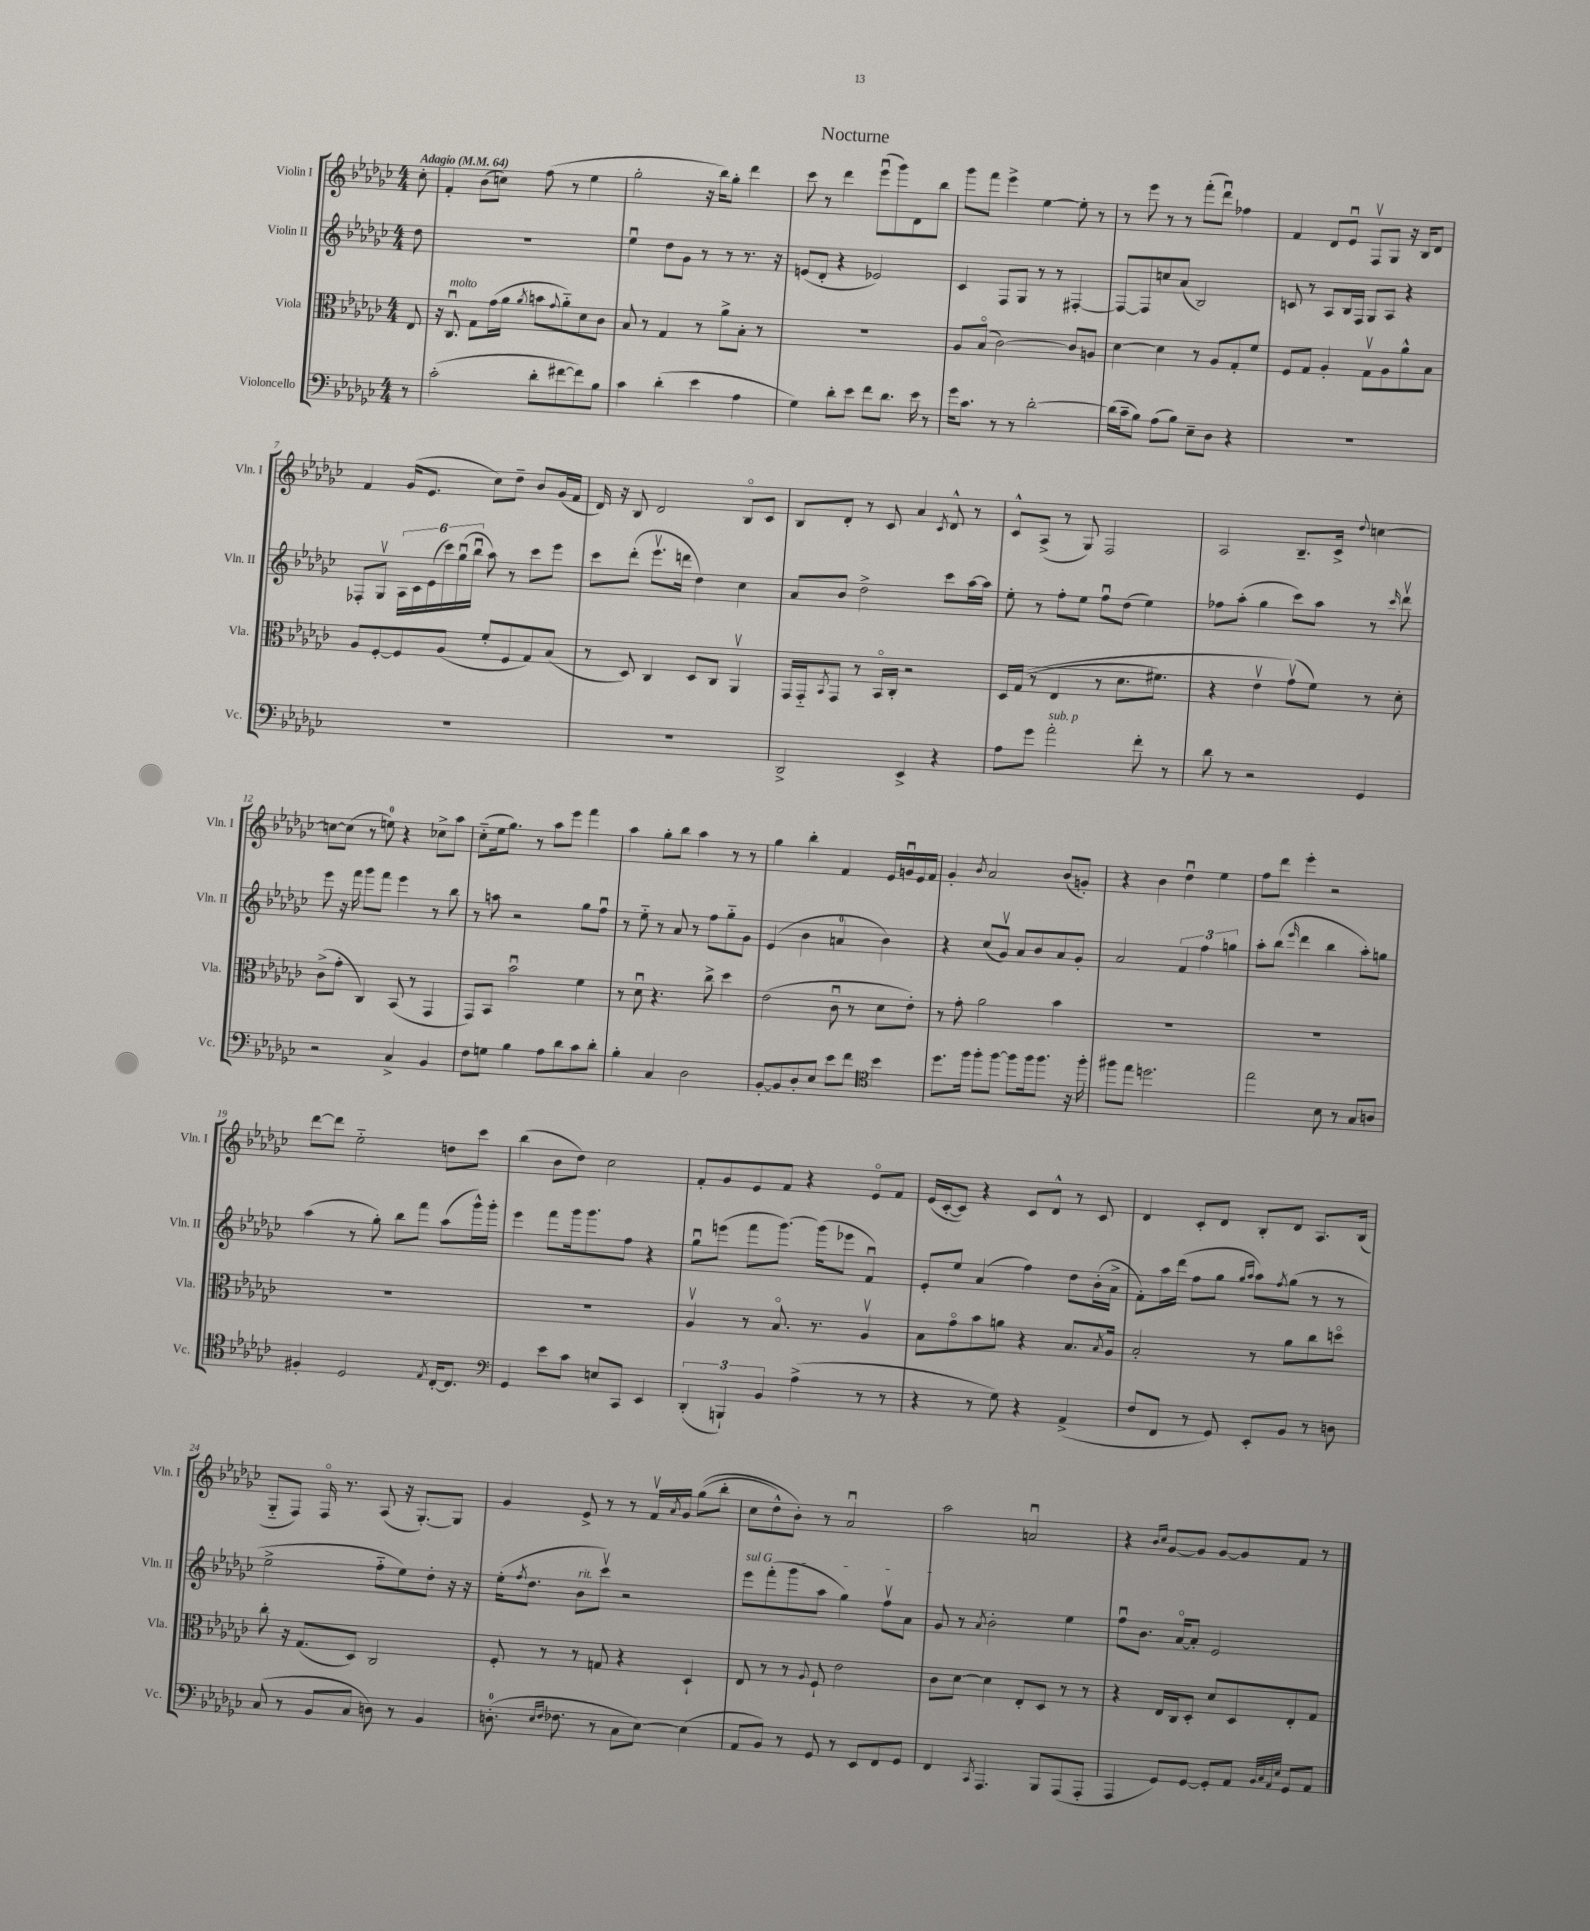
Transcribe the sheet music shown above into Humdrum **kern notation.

**kern	**kern	**kern	**kern
*staff4	*staff3	*staff2	*staff1
*clefF4	*clefC3	*clefG2	*clefG2
*k[b-e-a-d-g-c-]	*k[b-e-a-d-g-c-]	*k[b-e-a-d-g-c-]	*k[b-e-a-d-g-c-]
*M4/4	*M4/4	*M4/4	*M4/4
*MM64	*MM64	*MM64	*MM64
8r	8E-	8dd-	8cc-'
=	=	=	=
(2c-'	16r	1r	4f'
.	8.C-u	.	.
.	8G-	.	(8b-
.	(16g-	.	8cc)
.	16a-	.	.
.	8qa-	.	.
8d-'	8b	.	(8ff
.	8qqg-	.	.
[8f#	8a-'~)	.	8r
8f#])	8d-	.	4ee-
8B-	8c-	.	.
=	=	=	=
4c-	8B-	4ee-u	2gg-'
.	8r	.	.
(4d-'	4G-	8dd-	.
.	.	8g-	.
4e-	8r	8r	16r
.	.	.	16bb-)
.	8a-^	8r	8gg-'
4A-	8B-'	8.r	4ddd-
.	8r	.	.
.	.	16r	.
=	=	=	=
4G-)	1r	(8e	8ccc-
.	.	8d-'	8r
8d-'	.	4r	4ddd-
8e-	.	.	.
8f	.	2e-)	(8eee-u
8.d-	.	.	8ggg-)
.	.	.	8d-
16e-	.	.	.
8r	.	.	8bb-
=	=	=	=
16g-	8A-	4c-	8ggg-
8.c-	.	.	.
.	(8B-o	.	8fff
8r	[2c-)	8F	4eee-^
8r	.	8G-	.
[2d-'	.	8r	[4ee-
.	.	8r	.
.	8c-]	[4F#'	8ee-']
.	8A	.	8r
=	=	=	=
(16d-]	[4d-	8F#_	8r
16c-~	.	.	.
8B-)	.	8F#]	8eee-
(8A-	4d-]	8cc	8r
8B-)	.	(8a-	8r
8E-~	8r	2B-)	(8fff'
8D-	8A-	.	8ddd-u)
4r	8G-'	.	4ff-
.	8f	.	.
=	=	=	=
1r	8F	8c	4f
.	8G-	8r	.
.	4A-'	8A-	8d-
.	.	16B-	8e-u
.	.	16F	.
.	8G-v	8G-	8Fv
.	8A-	8A-	8G-
.	8a-^^	4r	16r
.	.	.	16B-
.	8B-	.	8d-
=	=	=	=
1r	8A-	8F-'	4f
.	[8F'	8G-v	.
.	8F]	24A-	(16g-
.	.	24c-	.
.	.	.	8.e-
.	.	(24e-	.
.	(8A-	24ccc-)	.
.	.	(24gg-u	.
.	.	24bb-u	.
.	8f'	8aa-)	8cc-)
.	8F	8r	8dd-~
.	8G-)	8ccc-	8b-
.	(8B-	8eee-	(16g-
.	.	.	16f
=	=	=	=
1r	8r	8ccc-	16d-)
.	.	.	16r
.	8D-)	(8ddd-'	8B-
.	4C-	8.eee-v	2d-
.	.	16ddd	.
.	8D-	4dd-)	.
.	8C-	.	.
.	4AA-v	4cc-	8B-o
.	.	.	8c-
=	=	=	=
2DD-^	16GG-	8a-	8B-
.	16GG-'~	.	.
.	8qBB-	.	.
.	8GG-	8b-	8d-'
.	8r	2dd-^	8r
.	16BB-o	.	8c-
.	16C-'	.	.
4EE-^	2r	.	4a-
.	.	.	8qc-
4r	.	8ccc-	8d-^^
.	.	[16aa-	8r
.	.	16aa-]	.
=	=	=	=
8A-	16D-	8ee-'	8c-^^
.	&((16G-	.	.
8g-	8r	8r	(8A-^
2a-'	4E-	8ff'	8r
.	.	8ee-	8G-)
.	8r	8ffu	2F
.	8.d-	(8dd-	.
8f'	.	4ee-)	.
.	8.f#)	.	.
8r	.	.	.
=	=	=	=
8d-	4r	8ff-	2A-
8r	.	(8aa-'	.
2r	4e-v	4gg-	.
.	(8g-v&)	8ccc-)	8.B-~
.	8f)	8aa-	.
.	.	.	16c-^
.	.	.	8qqdd-
4GG-	8r	8r	[4cc
.	.	16qqccc-	.
.	8d-'	8ddd-v	.
=	=	=	=
2r	(8c-^	8eee-	8cc_
.	8g-'	16r	(8cc]
.	.	16fff	.
.	4C-)	8ggg-	8r
.	.	8fff	8ee)
4C-^	(8BB-	4eee-	4r
.	8r	.	.
4BB-	4GG-	8r	8cc-^
.	.	8bb-	8aa-
=	=	=	=
8F	8GG-)	8r	(8cc-'~
8G	8BB-	8aa	16ee-
.	.	.	8.gg-)
4B-	2b-u	2r	.
.	.	.	8r
8A-	.	.	8aa-
8d-	.	.	8eee-
8c-	4f	8gg-	4fff
8d-'	.	8ffu	.
=	=	=	=
4B-'	8r	8r	4aa-
.	8d-u	8ee-'~	.
4C-	4.r	8r	8gg-'
.	.	8a-	8bb-
2D-	.	8r	4aa-
.	8cc-^	8ff	.
.	4dd-	8gg-'~	8r
.	.	8g-	8r
=	=	=	=
[8BB-'	(2e-	(4e-	4gg-
8BB-]	.	.	.
8D-'	.	4b-	4bb-'
8E-	.	.	.
8e-	8c-u	4a	4f
8f	8r	.	.
*clefC4	*	*	*
4b-	8d-	4b-)	16e-
.	.	.	16gu
.	8e-')	.	16e-
.	.	.	16f
=	=	=	=
8.dd-	8r	4r	4g-'
.	8g-'	.	.
16ff	.	.	.
.	.	.	8qb-
8ff'	2a-	(8cc-	2a-
[8ff	.	8g-v)	.
8ff]	.	8a-	.
16ff	.	8b-	.
8.ff	.	.	.
.	4b-	8a-	(8b-
16r	.	8g-'	8g')
16ff'	.	.	.
=	=	=	=
8ff#	1r	2a-	4r
8ee-	.	.	.
2.dd	.	.	4b-
.	.	6f	4dd-u
.	.	6ff	.
.	.	.	4ee-
.	.	6gg	.
=	=	=	=
2ee-	1r	8aa-'	8ff
.	.	(8bb-	8ddd-
.	.	16qqeee-	.
.	.	4ddd-	4eee-'
8B-	.	4bb-	2r
8r	.	.	.
8G-	.	8aa-')	.
8A	.	8gg	.
=	=	=	=
4F#'	1r	(4aa-	[8ddd-
.	.	.	8ddd-]
2D-	.	8r	2ee-'~
.	.	8gg-')	.
.	.	8bb-	.
.	.	8fff	.
8qE-	.	.	.
[16C-'	.	(8aa-	8dd
8.C-]	.	.	.
.	.	16ggg-^^)	8ccc-
.	.	16ggg-'	.
=	=	=	=
*clefF4	*	*	*
4GG-	1r	4eee-	(4bb-
8e-	.	8fff	8b-
8c-	.	16ggg-	8dd-)
.	.	8.ggg-	.
8E	.	.	2cc-
8CC-	.	8ff	.
4EE-	.	4r	.
=	=	=	=
(6DD-'	4A-v	8gg-u	8f'
.	.	(8eee	8g-
6BBB`)	.	.	.
.	8r	8fff	8e-
6BB-	.	.	.
.	8.B-o	[8.ggg-)	8f
(4A-^	.	.	4r
.	8.r	(16ggg-]	.
.	.	8eee-	.
8r	4A-v	4fu)	8e-o
8r	.	.	8f
=	=	=	=
4r	8B-	8e-'	(16e-
.	.	.	[16c-'
.	8g-o	8ee-	8c-])
8r	8b-	(4a-	4r
8G-)	8a	.	.
4r	4r	4ff)	8c-
.	.	.	8d-^^
(4AA-^	8.B-	8dd-	8r
.	.	(16b-'	8c-
.	8qB-	.	.
.	16A-	16a-^	.
=	=	=	=
8F	2B-'	8f')	4d-
8FF	.	16aa-	.
.	.	(16ddd-	.
8r	.	8ff	8c-'
8GG-)	.	8gg-	8d-
.	.	16qqgg-	.
.	.	16qqaa-	.
8EE-'	8r	8aa-)	8B-'
.	.	8qff	.
8BB-	8a-	(8gg-	8d-
8r	8cc-	8r	8.A-
8D	8ddo	8r	.
.	.	.	(16B-
=	=	=	=
(8C-	8cc-'	2ee-^	8G-'~
8r	16r	.	8F)
.	(8.G-	.	.
8BB-	.	.	16Fo
.	.	.	8.r
8C-	8D-)	.	.
8D)	2C-	8ff'~	(8A-
8r	.	8ee-)	16r
.	.	.	[8.G-')
4BB-	.	8dd-'	.
.	.	16r	8G-]
.	.	16r	.
=	=	=	=
(8.D'	8F'	(16ee-'	4g-
.	.	8qff	.
.	.	8.dd-	.
.	8r	.	.
16qqE-	.	.	.
16qqF	.	.	.
8.F-	.	.	.
.	8r	8b-	8e-^
8r	8G	8ccc-v)	8r
8C-	4r	2r	8r
[8E-)	.	.	16fv
.	.	.	8qa-
.	.	.	16g-
(4E-]	4D-`	.	&((8gg-
.	.	.	8bb-'
=	=	=	=
8AA-	8E-	8eee-	8cc-
8BB-)	8r	(8fff'	8dd-^^)
8r	8r	8ggg-	8b-'&)
.	8qqA-	.	.
8GG-	8F`	8aa-	8r
8r	2e-	4gg-)	2a-u
8EE-	.	.	.
8FF	.	8ffv	.
8GG-	.	8a-	.
=	=	=	=
4FF	8c-	8g-	2aa-
.	[8d-	8r	.
8qCC-	.	8qa-	.
4.AAA-	4d-]	2b-'	.
.	8E-'	.	2au
8BBB-	8D-	.	.
(8AAA-	8r	4ee-	.
8AAA-'	8r	.	.
=	=	=	=
4AAA-	4r	8ffu	4r
.	.	8.b-	.
.	.	.	16qqb-
.	.	.	16qqcc-
8GG-)	16E-	.	[8g-
.	16C-	[16a-o	.
[8GG-	8D-'	8a-']	8g-]
8GG-']	8d-	2e-	[8g-
8AA-	8D-	.	8g-]
32qqBB-	.	.	.
32qqC-	.	.	.
32qqAA-	.	.	.
32qqE-	.	.	.
8GG-	8E-'	.	8f
8AA-	8G-	.	8r
==	==	==	==
*-	*-	*-	*-
